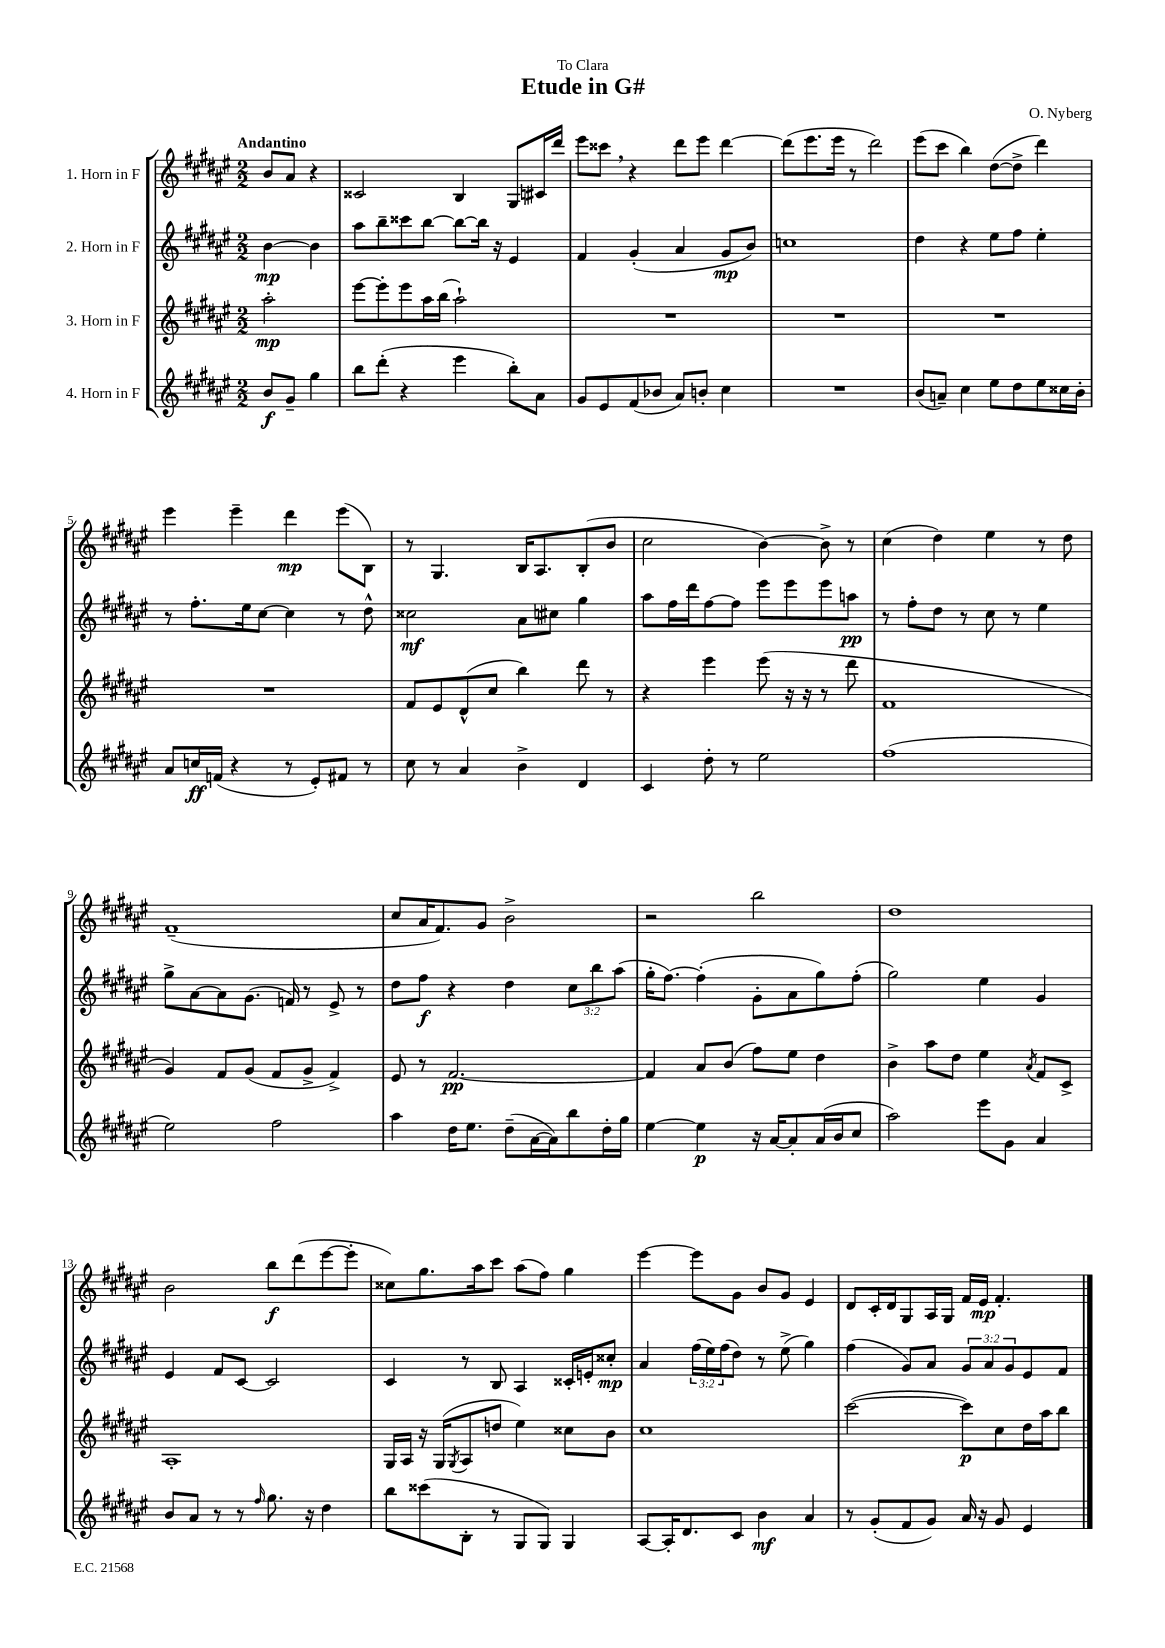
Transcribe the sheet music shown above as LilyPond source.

\header { title = "Etude in G#" composer = "O. Nyberg" dedication = "To Clara" }
<<
\new StaffGroup <<
\new Staff = "s0" \with { instrumentName = "1. Horn in F" } {
    \clef treble \key fis \major \numericTimeSignature \time 2/2 \partial 2 \tempo "Andantino"
    b'8 ais'8 r4 |
    cisis'2 b4 gis8 cis'16 dis'''16 |
    eis'''8 cisis'''8 \breathe r4 dis'''8 eis'''8 dis'''4~ |
    dis'''8( eis'''8. eis'''16 r8 dis'''2) |
    eis'''8( cis'''8 b''4) dis''8~( dis''8-> dis'''4) |
    eis'''4 eis'''4-- dis'''4\mp eis'''8( b8) |
    r8 gis4. b16 ais8. b8-.( b'8 |
    cis''2 b'4~) b'8-> r8 |
    cis''4( dis''4) eis''4 r8 dis''8 |
    fis'1--( |
    cis''8 ais'16 fis'8.) gis'8 b'2-> |
    r2 b''2 |
    dis''1 |
    b'2 b''8\f dis'''8( eis'''8~ eis'''8-. |
    cisis''8) gis''8. ais''16 cis'''8 ais''8( fis''8) gis''4 |
    eis'''4~ eis'''8 gis'8 b'8 gis'8 eis'4 |
    dis'8 cis'16-. dis'16 gis8 ais16 gis16 fis'16 eis'16\mp fis'4.-. \bar "|." |
}
\new Staff = "s1" \with { instrumentName = "2. Horn in F" } {
    \clef treble \key fis \major \numericTimeSignature \time 2/2 \override Staff.TupletNumber.text = #tuplet-number::calc-fraction-text \partial 2
    b'4~\mp b'4 |
    ais''8 b''8-- cisis'''8 b''8~ b''8~ b''16 r16 eis'4 |
    fis'4 gis'4-.( ais'4 gis'8\mp b'8) |
    c''1 |
    dis''4 r4 eis''8 fis''8 eis''4-. |
    r8 fis''8.-. eis''16 cis''8~ cis''4 r8 dis''8-^ |
    cisis''2\mf ais'8 cis''8 gis''4 |
    ais''8 fis''16 dis'''16 fis''8~ fis''8 eis'''8 eis'''8 eis'''8 a''8\pp |
    r8 fis''8-. dis''8 r8 cis''8 r8 eis''4 |
    gis''8-> ais'8~ ais'8 gis'8.( f'16) r8 eis'8-> r8 |
    dis''8 fis''8\f r4 dis''4 \tuplet 3/2 { cis''8 b''8 ais''8( } |
    gis''16-. fis''8.~) fis''4-.( gis'8-. ais'8 gis''8) fis''8-.( |
    gis''2) eis''4 gis'4 |
    eis'4 fis'8 cis'8~ cis'2 |
    cis'4 r8 b8 ais4 cisis'16-. e'16-. cisis''8-.\mp |
    ais'4 \tuplet 3/2 { fis''16( eis''16) fis''16( } dis''8) r8 eis''8->( gis''4) |
    fis''4( gis'8) ais'8 \tuplet 3/2 { gis'8 ais'8 gis'8 } eis'8 fis'8 \bar "|." |
}
\new Staff = "s2" \with { instrumentName = "3. Horn in F" } {
    \clef treble \key fis \major \numericTimeSignature \time 2/2 \partial 2
    ais''2-.\mp |
    eis'''8~ eis'''8-. eis'''8 ais''16 b''16( ais''2-!) |
    R1 |
    R1 |
    R1 |
    R1 |
    fis'8 eis'8 dis'8-^( cis''8 b''4) dis'''8 r8 |
    r4 eis'''4 eis'''8( r16 r16 r8 dis'''8 |
    fis'1 |
    gis'4) fis'8 gis'8( fis'8 gis'8-> fis'4->) |
    eis'8 r8 fis'2.~\pp |
    fis'4 ais'8 b'8( fis''8) eis''8 dis''4 |
    b'4-> ais''8 dis''8 eis''4 \acciaccatura { ais'8 } fis'8 cis'8-> |
    ais1-. |
    gis16 ais16 r16 gis16( \acciaccatura { gis8 } ais8 d''8 eis''4) cisis''8 b'8 |
    cis''1 |
    cis'''2~( cis'''8\p) cis''8 dis''16 ais''16 b''8 \bar "|." |
}
\new Staff = "s3" \with { instrumentName = "4. Horn in F" } {
    \clef treble \key fis \major \numericTimeSignature \time 2/2 \partial 2
    b'8\f gis'8-- gis''4 |
    b''8 dis'''8-.( r4 eis'''4 b''8-.) ais'8 |
    gis'8 eis'8 fis'8( bes'8 ais'8) b'8-. cis''4 |
    R1 |
    b'8( a'8--) cis''4 eis''8 dis''8 eis''8 cisis''16 b'16-. |
    ais'8 c''16\ff f'16( r4 r8 eis'8-.) fis'8 r8 |
    cis''8 r8 ais'4 b'4-> dis'4 |
    cis'4 dis''8-. r8 eis''2 |
    fis''1( |
    eis''2) fis''2 |
    ais''4 dis''16 eis''8. dis''8--( ais'16~ ais'16) b''8 dis''16-. gis''16 |
    eis''4~ eis''4\p r16 ais'16~ ais'8-. ais'16( b'16 cis''8 |
    ais''2) eis'''8 gis'8 ais'4 |
    b'8 ais'8 r8 r8 \grace { fis''16 } gis''8. r16 dis''4 |
    b''8 cisis'''8( b8-. r8 gis8 gis8) gis4 |
    ais8~ ais16-. dis'8. cis'8 b'4\mf ais'4 |
    r8 gis'8-.( fis'8 gis'8) ais'16 r16 gis'8 eis'4 \bar "|." |
}
>>
>>
